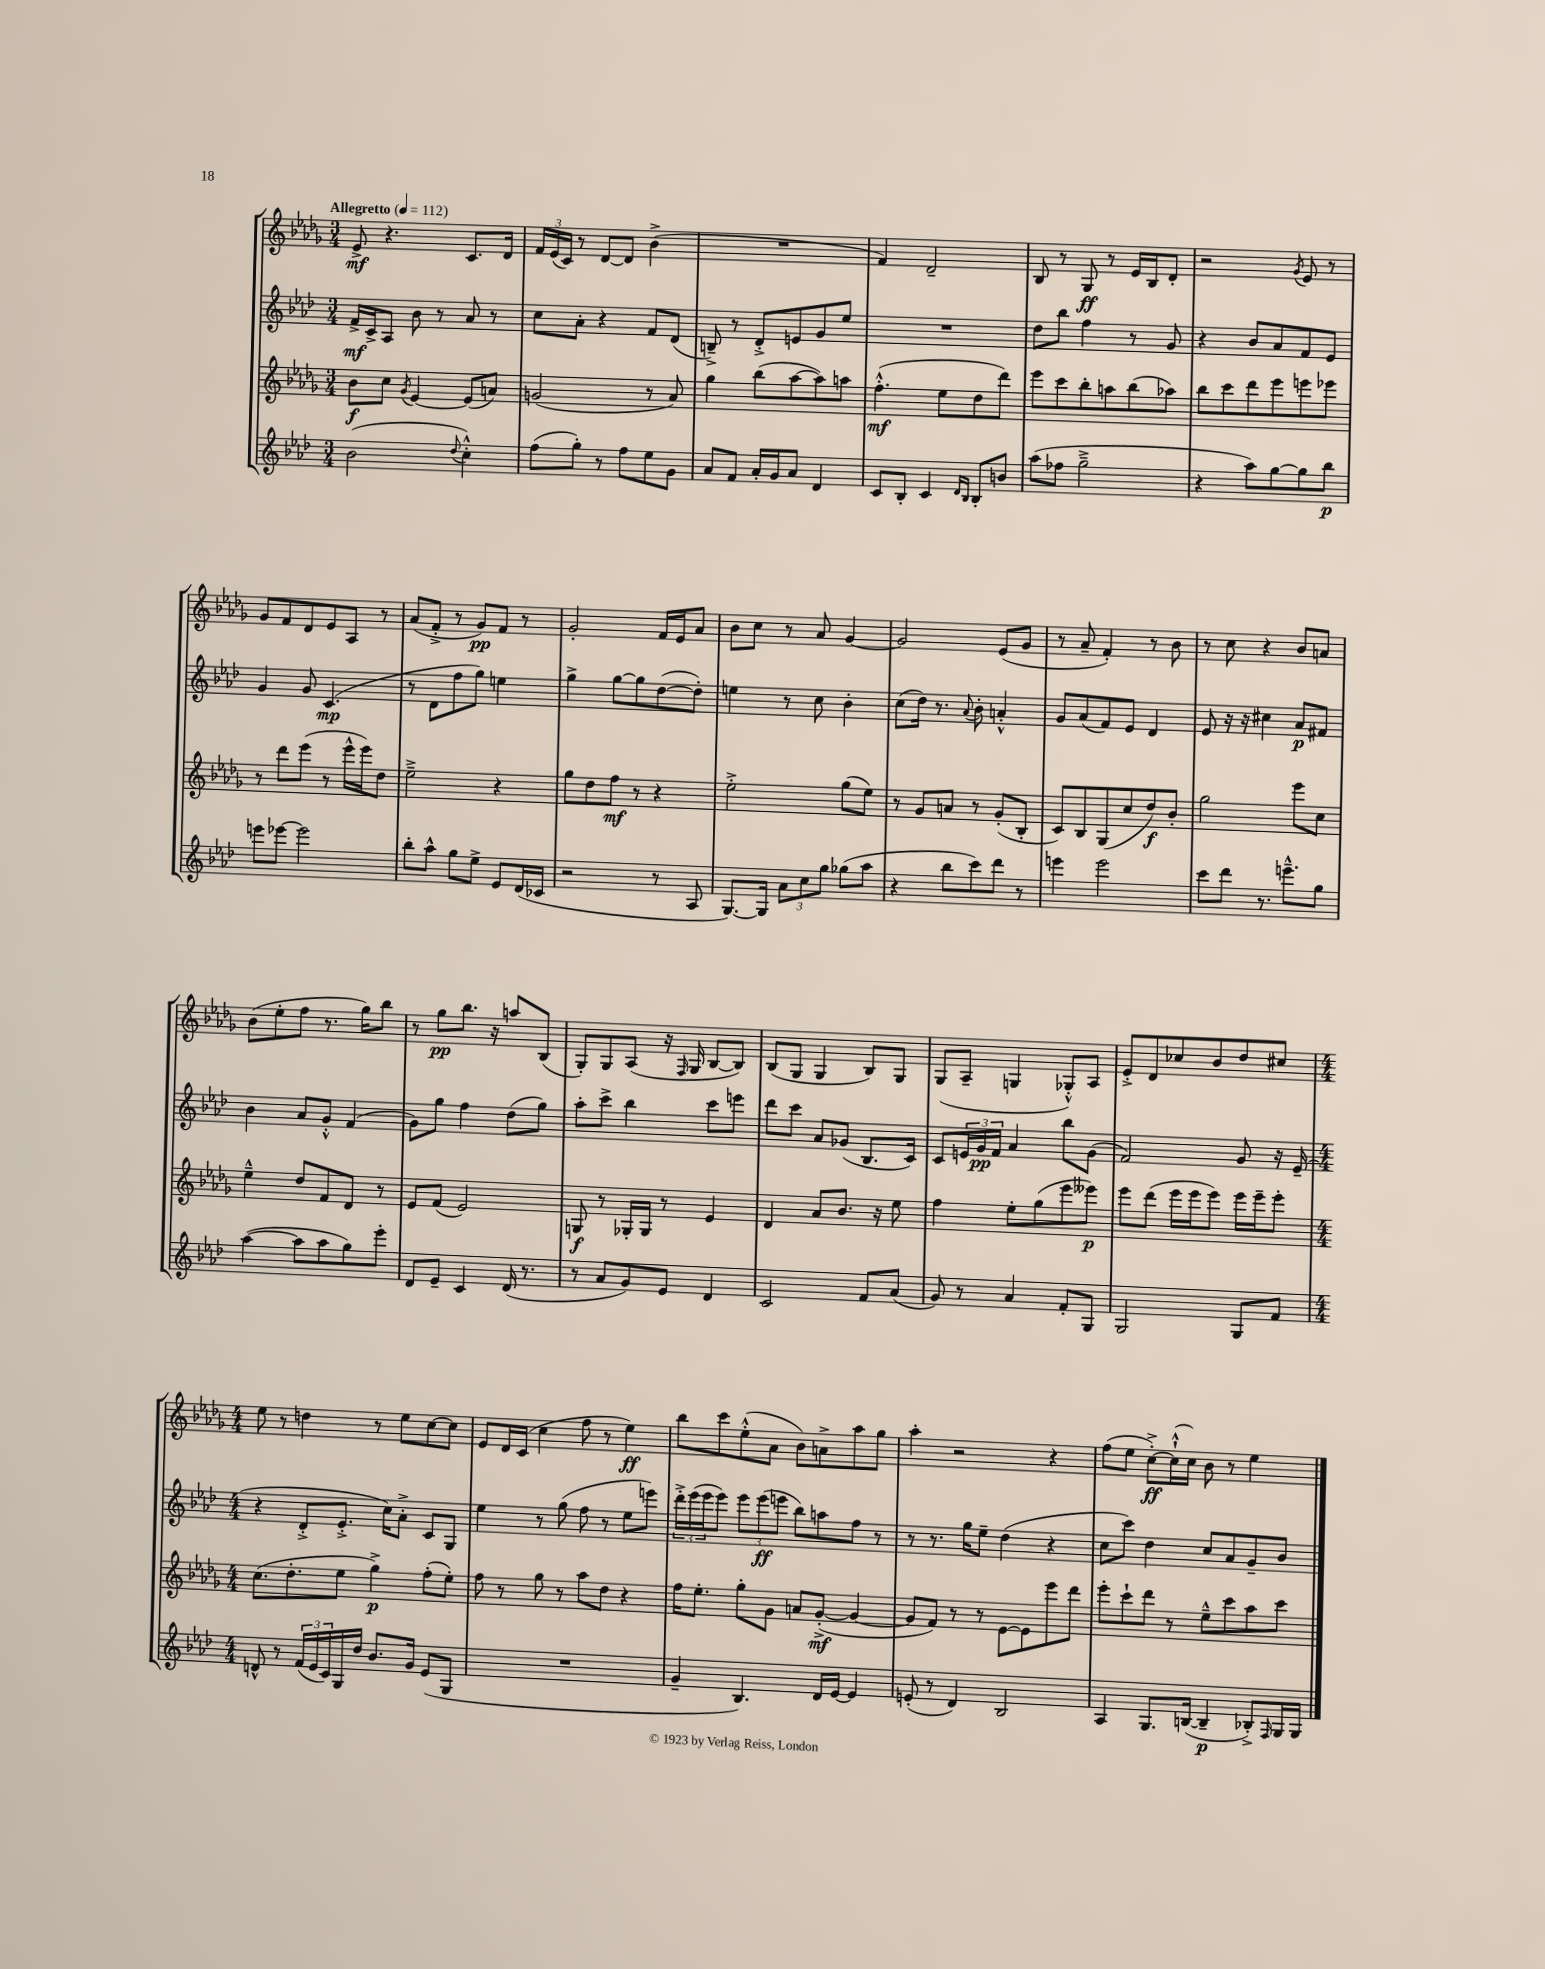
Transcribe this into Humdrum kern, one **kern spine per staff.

**kern	**dynam	**kern	**dynam	**kern	**dynam	**kern	**dynam
*part4	*part4	*part3	*part3	*part2	*part2	*part1	*part1
*staff4	*staff4	*staff3	*staff3	*staff2	*staff2	*staff1	*staff1
*clefG2	*	*clefG2	*	*clefG2	*	*clefG2	*
*k[b-e-a-d-]	*	*k[b-e-a-d-g-]	*	*k[b-e-a-d-]	*	*k[b-e-a-d-g-]	*
*M3/4	*	*M3/4	*	*M3/4	*	*M3/4	*
*MM112	*	*MM112	*	*MM112	*	*MM112	*
=1	=1	=1	=1	=1	=1	=1	=1
!	!	!	!	!	!	!LO:TX:a:B:t=Allegretto	!
(2b-\	.	8b-\L	f	16f^/LL	mf	8e-^/	mf
.	.	.	.	16c^/J	.	.	.
.	.	8cc\J	.	8A-/J	.	4.r	.
.	.	8qg-/	.	.	.	.	.
.	.	[4e-/	.	8b-\	.	.	.
.	.	.	.	8r	.	.	.
8qqdd-/	.	.	.	.	.	.	.
4cc'^^\)	.	(8e-/L]	.	8a-/	.	8.c/L	.
.	.	8an/J)	.	8r	.	.	.
.	.	.	.	.	.	16d-/Jk	.
=2	=2	=2	=2	=2	=2	=2	=2
(8ff\L	.	(2gn/	.	8cc\L	.	24f/LL	.
.	.	.	.	.	.	(24e-/	.
.	.	.	.	.	.	24c/JJ)	.
8gg'\J)	.	.	.	8a-'\J	.	8r	.
8r	.	.	.	4r	.	[8d-/L	.
8ff\L	.	.	.	.	.	8d-/J]	.
8ee-\	.	8r	.	8f/L	.	(4b-^\	.
8g\J	.	8a-/)	.	(8d-/J	.	.	.
=3	=3	=3	=3	=3	=3	=3	=3
8a-/L	.	4gg-\	.	8Bn~^/)	.	2.r	.
8f/J	.	.	.	8r	.	.	.
16a-'/LL	.	(8bb-\L	.	8d-'^/L	.	.	.
16g/J	.	.	.	.	.	.	.
8a-/J	.	[8aa-\	.	8en/	.	.	.
4d-/	.	8aa-\])	.	8g/	.	.	.
.	.	8aan\J	.	8ee-/J	.	.	.
=4	=4	=4	=4	=4	=4	=4	=4
8c/L	.	(4.ff'^^\	mf	2.r	.	4f/)	.
8B-'/J	.	.	.	.	.	.	.
4c/	.	.	.	.	.	2d-~/	.
.	.	8ee-\L	.	.	.	.	.
16qqd-/LL	.	.	.	.	.	.	.
16qqB-/JJ	.	.	.	.	.	.	.
8B-'/L	.	8dd-\	.	.	.	.	.
8bn/J	.	8ddd-\J)	.	.	.	.	.
=5	=5	=5	=5	=5	=5	=5	=5
(8aa-\L	.	8eee-\L	.	8dd-\L	.	8B-/	.
8ff-X\J	.	8ccc\	.	8bb-\J	.	8r	.
2gg~^\	.	8bb-'\	.	4ff\	.	8G-/	ff
.	.	8aan\	.	.	.	8r	.
.	.	(8bb-\	.	8r	.	16e-/LL	.
.	.	.	.	.	.	16B-/J	.
.	.	8aa-X\J)	.	8g/	.	8d-'/J	.
=6	=6	=6	=6	=6	=6	=6	=6
4r	.	8bb-\L	.	4r	.	2r	.
.	.	8ccc\	.	.	.	.	.
8aa-\L)	.	8ddd-\	.	8b-/L	.	.	.
[8gg\	.	8eee-\	.	8a-/	.	.	.
.	.	.	.	.	.	8qg-/	.
8gg\]	.	8eeen\	.	8f/	.	8e-/	.
8bb-\J	p	8eee-X\J	.	8e-/J	.	8r	.
!!LO:LB:g=z
=7	=7	=7	=7	=7	=7	=7	=7
8eeen\L	.	8r	.	4g/	.	8g-/L	.
[8eee-X\J	.	8ddd-\L	.	.	.	8f/	.
2eee-\]	.	(8eee-\J	.	8g/	.	8d-/	.
.	.	8r	.	(4.c/	mp	8e-/	.
.	.	16eee-^^\LL	.	.	.	8A-/J	.
.	.	16eee-\J)	.	.	.	.	.
.	.	8dd-\J	.	.	.	8r	.
=8	=8	=8	=8	=8	=8	=8	=8
8bb-'\L	.	2ee-~^\	.	8r	.	(8a-/L	.
8aa-^^\J	.	.	.	8d-\L	.	8f'^/J	.
8gg\L	.	.	.	8ff\	.	8r	.
8ee-^\J	.	.	.	8gg\J)	.	8g-/L)	pp
8e-/L	.	4r	.	4een\	.	8f/J	.
(16d-/L	.	.	.	.	.	8r	.
16c-X/JJ	.	.	.	.	.	.	.
=9	=9	=9	=9	=9	=9	=9	=9
2r	.	8gg-\L	.	4gg^\	.	2g-'/	.
.	.	8dd-\	.	.	.	.	.
.	.	8ff\J	mf	[8gg\L	.	.	.
.	.	8r	.	8gg\]	.	.	.
8r	.	4r	.	([8dd-\	.	16f/LL	.
.	.	.	.	.	.	16e-/J	.
8A-/	.	.	.	8dd-'\J])	.	8a-/J	.
=10	=10	=10	=10	=10	=10	=10	=10
[8.G/L)	.	2ee-'^\	.	4een\	.	8b-\L	.
.	.	.	.	.	.	8cc\J	.
16G/Jk]	.	.	.	.	.	.	.
12a-\L	.	.	.	8r	.	8r	.
12cc\	.	.	.	.	.	.	.
.	.	.	.	8cc\	.	8a-/	.
12gg\J	.	.	.	.	.	.	.
(8gg-X\L	.	(8gg-\L	.	4b-'\	.	[4g-/	.
8aa-\J	.	8ee-\J)	.	.	.	.	.
=11	=11	=11	=11	=11	=11	=11	=11
4r	.	8r	.	(8cc\L	.	2g-/]	.
.	.	8g-/L	.	16dd-\Jk)	.	.	.
.	.	.	.	8.r	.	.	.
8bb-\L	.	8an/J	.	.	.	.	.
.	.	.	.	8qqa-/	.	.	.
8ccc\)	.	8r	.	8b-'\	.	.	.
8ddd-\J	.	(8g-'/L	.	4an'^^/	.	(8e-/L	.
8r	.	8B-'/J	.	.	.	8g-/J	.
=12	=12	=12	=12	=12	=12	=12	=12
4eeen\	.	8c/L)	.	8g/L	.	8r	.
.	.	8B-/	.	(8a-/	.	8a-~/	.
2eee\	.	(8G-/	.	8f/)	.	4f'/)	.
.	.	8cc/	.	8e-/J	.	.	.
.	.	8dd-/)	f	4d-/	.	8r	.
.	.	8b-'/J	.	.	.	8b-\	.
=13	=13	=13	=13	=13	=13	=13	=13
8ccc\L	.	2gg-\	.	8e-/	.	8r	.
8ddd-\J	.	.	.	16r	.	8cc\	.
.	.	.	.	16r	.	.	.
8.r	.	.	.	4cc#X\	.	4r	.
8.eeen~^^\L	.	.	.	.	.	.	.
.	.	8eee-\L	.	8a-/L	p	8b-/L	.
8gg\J	.	8cc\J	.	8f#X/J	.	8an/J	.
!!LO:LB:g=z
=14	=14	=14	=14	=14	=14	=14	=14
([4aa-\	.	4ee-~^^\	.	4b-\	.	(8b-\L	.
.	.	.	.	.	.	8ee-'\	.
8aa-\L]	.	8dd-/L	.	8a-/L	.	8ff\J	.
8aa-\	.	8f/	.	8g'^^/J	.	8.r	.
8gg\)	.	8d-/J	.	(4f/	.	.	.
.	.	.	.	.	.	16gg-\KL)	.
8eee-'\J	.	8r	.	.	.	8bb-\J	.
=15	=15	=15	=15	=15	=15	=15	=15
8d-/L	.	8e-/L	.	8g\L)	.	8r	.
8e-~/J	.	(8f/J	.	8gg\J	.	8gg-\L	pp
4c/	.	2e-/)	.	4ff\	.	8.bb-\J	.
.	.	.	.	.	.	16r	.
(16d-/	.	.	.	(8dd-\L	.	8aan/L	.
8.r	.	.	.	.	.	.	.
.	.	.	.	8gg\J)	.	(8B-/J	.
=16	=16	=16	=16	=16	=16	=16	=16
8r	.	8Gn/	f	8aa-'\L	.	8G-'/L)	.
8a-/L	.	8r	.	8ccc^\J	.	8G-/	.
8g/)	.	16G-X'/LL	.	4bb-\	.	(8A-/J	.
.	.	16G-/JJ	.	.	.	.	.
8e-/J	.	8r	.	.	.	16r	.
.	.	.	.	.	.	16qqF/	.
.	.	.	.	.	.	16G-/	.
4d-/	.	4e-/	.	8ccc\L	.	[8B-/L	.
.	.	.	.	8eeen\J	.	8B-/J])	.
=17	=17	=17	=17	=17	=17	=17	=17
2c/	.	4d-/	.	8ddd-\L	.	(8B-/L	.
.	.	.	.	8ccc\J	.	8G-/J	.
.	.	8a-/L	.	8a-/L	.	4G-/	.
.	.	8.b-/J	.	(8g-X/J	.	.	.
8f/L	.	.	.	8.B-/L	.	8B-/L)	.
.	.	16r	.	.	.	.	.
(8a-/J	.	8ee-\	.	.	.	8G-/J	.
.	.	.	.	16c/Jk)	.	.	.
=18	=18	=18	=18	=18	=18	=18	=18
8g/)	.	4ff\	.	8c/L	.	(8G-/L	.
8r	.	.	.	24en/L	.	8A-~/J	.
.	.	.	.	24g/	pp	.	.
.	.	.	.	24f/JJ	.	.	.
4a-/	.	8ee-'\L	.	4a-/	.	4Gn/	.
.	.	(8gg-\	.	.	.	.	.
8f'/L	.	8eee-\	.	8bb-\L	.	8G-X'^^/L)	.
8G/J	.	8eee--X\J)	p	(8g\J	.	8A-/J	.
=19	=19	=19	=19	=19	=19	=19	=19
2G/	.	8eee-\L	.	2f/)	.	8e-'^/L	.
.	.	(8ddd-\J	.	.	.	8d-/	.
.	.	16eee-\LL	.	.	.	8cc-X/	.
.	.	16eee-\J	.	.	.	.	.
.	.	8eee-\J)	.	.	.	8b-/	.
8G/L	.	16eee-\LL	.	8g/	.	8dd-/	.
.	.	16eee-~\J	.	.	.	.	.
8f/J	.	8eee-'\J	.	16r	.	8cc#X/J	.
.	.	.	.	(16e-~/	.	.	.
!!LO:LB:g=z
=20	=20	=20	=20	=20	=20	=20	=20
*M4/4	*	*M4/4	*	*M4/4	*	*M4/4	*
8dn^^/	.	(8.cc\L	.	4r	.	8ee-\	.
8r	.	.	.	.	.	8r	.
.	.	8.dd-'\	.	.	.	.	.
(24f/LL	.	.	.	8d-'^/L	.	4ddn\	.
24e-/	.	.	.	.	.	.	.
24c/)	.	.	.	.	.	.	.
16G/	.	8ee-\J	.	8.e-'^/J	.	.	.
16dd-/JJ	.	.	.	.	.	.	.
8.b-/L	.	4gg-^\)	p	.	.	8r	.
.	.	.	.	16cc\KL)	.	.	.
.	.	.	.	8a-'^\J	.	8ee-\L	.
16g/Jk	.	.	.	.	.	.	.
(8e-/L	.	(8ff'\L	.	8c/L	.	[8cc\	.
8G/J	.	8ee-'\J)	.	8G/J	.	8cc\J]	.
=21	=21	=21	=21	=21	=21	=21	=21
1r	.	8ff\	.	4ee-\	.	8e-/L	.
.	.	8r	.	.	.	16d-/L	.
.	.	.	.	.	.	(16c/JJ	.
.	.	8gg-\	.	8r	.	4cc\	.
.	.	8r	.	(8gg\	.	.	.
.	.	8aa-\L	.	8ff\	.	8ff\	.
.	.	8dd-\J	.	8r	.	8r	.
.	.	4r	.	8ee-\L	.	4ee-\)	ff
.	.	.	.	8eeen\J)	.	.	.
=22	=22	=22	=22	=22	=22	=22	=22
4g~/	.	16ff\KL	.	24ddd-'^\LL	.	8bb-\L	.
.	.	.	.	(24eee-\	.	.	.
.	.	8.ee-'\J	.	.	.	.	.
.	.	.	.	24eee-\J	.	.	.
.	.	.	.	8eee-\J)	.	8ccc\	.
4.B-/)	.	8gg-'\L	.	12eee-\L	.	(8ee-'^^\	.
.	.	.	.	(12eee-\	ff	.	.
.	.	8g-\J	.	.	.	8a-\J	.
.	.	.	.	12eeen\J	.	.	.
.	.	8an/L	.	8bb-\L)	.	8b-\L)	.
16d-/LL	.	([8g-'^/J	mf	8aan\	.	8an^\	.
[16e-/JJ	.	.	.	.	.	.	.
4e-/]	.	4g-/_	.	8ff\J	.	8aa-\	.
.	.	.	.	8r	.	8gg-\J	.
=23	=23	=23	=23	=23	=23	=23	=23
(8en'/	.	8g-/L]	.	8r	.	4aa-'\	.
8r	.	8f/J)	.	8.r	.	.	.
4d-/)	.	8r	.	.	.	2r	.
.	.	.	.	16gg\KL	.	.	.
.	.	8r	.	8ee-~\J	.	.	.
2B-/	.	[8e-\L	.	(4dd-\	.	.	.
.	.	8e-\]	.	.	.	.	.
.	.	8eee-\	.	4r	.	4r	.
.	.	8ddd-\J	.	.	.	.	.
=24	=24	=24	=24	=24	=24	=24	=24
4A-/	.	8eee-'\L	.	8cc\L	.	(8ff\L	.
.	.	8ccc`\	.	8ccc\J)	.	8ee-\J	.
8.G/L	.	8ddd-\J	.	4dd-\	.	[8cc'^\L)	ff
.	.	8r	.	.	.	(16cc`^^\L]	.
([16Bn/Jk	.	.	.	.	.	16cc\JJ)	.
4B~/]	p	8ee-~^^\L	.	8cc/L	.	8b-\	.
.	.	8ccc\	.	8a-/	.	8r	.
8B-X'^/L)	.	8aa-\	.	8g~/	.	4ee-\	.
16qqF/	.	.	.	.	.	.	.
16G/L	.	8ccc\J	.	8b-/J	.	.	.
16G/JJ	.	.	.	.	.	.	.
==	==	==	==	==	==	==	==
*-	*-	*-	*-	*-	*-	*-	*-
